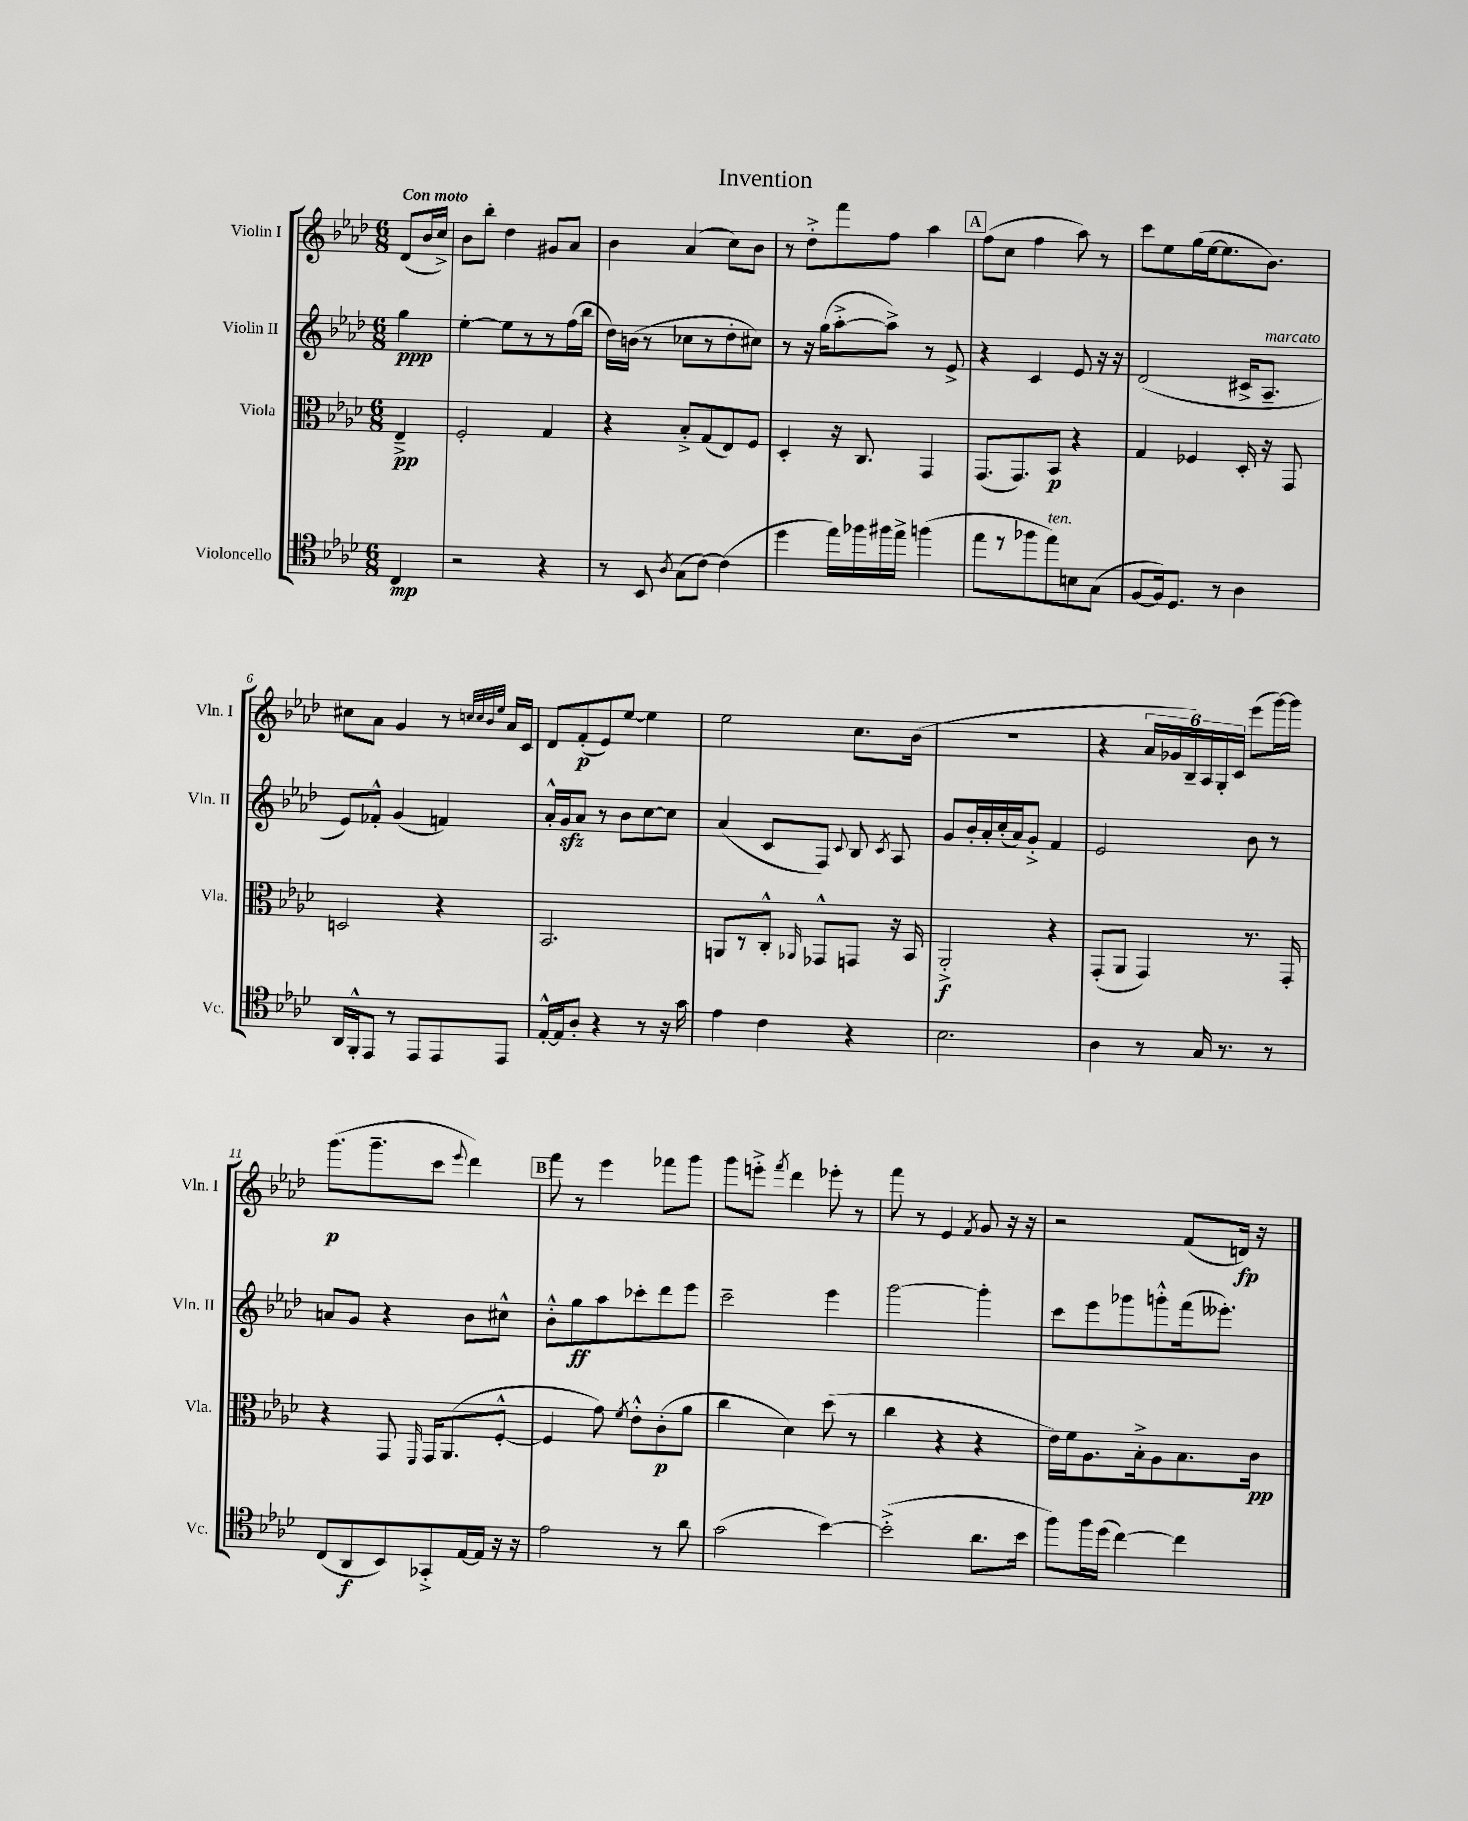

**kern	**kern	**kern	**kern
*staff4	*staff3	*staff2	*staff1
*clefC4	*clefC3	*clefG2	*clefG2
*k[b-e-a-d-]	*k[b-e-a-d-]	*k[b-e-a-d-]	*k[b-e-a-d-]
*M6/8	*M6/8	*M6/8	*M6/8
4C	4E-~^	4gg	(8d-
.	.	.	16b-
.	.	.	16cc^)
=	=	=	=
2r	2F'	[4ee-'	8b-
.	.	.	8bb-'
.	.	8ee-]	4dd-
.	.	8r	.
4r	4G	8r	8g#
.	.	(16ff	8a-
.	.	16bb-	.
=	=	=	=
8r	4r	16dd-)	4b-
.	.	(16b	.
8BB-	.	8r	.
8qA-	.	.	.
(8G	8B-'^	8cc-	(4a-
[8c)	(8G	8r	.
(4c]	8E-)	8dd-'	8cc)
.	8F	8cc#)	8b-
=	=	=	=
4dd-	4D-'	8r	8r
.	.	16r	8dd-'^
.	.	(16gg	.
16ee-)	16r	[8aa-'^	8fff
16ff-	8.C	.	.
16ff#	.	8aa-^])	8ff
16ee-^	.	.	.
(4ff	4GG	8r	4aa-
.	.	8e-^	.
=	=	=	=
8ee-	(8.GG	4r	(8ff
8r	.	.	8cc
.	8.GG)	.	.
8ff-	.	4c	4ff
8ee-)	8BB-	.	.
8B	4r	8e-	8aa-)
(8G	.	16r	8r
.	.	16r	.
=	=	=	=
[8F	4G	(2d-	8ccc
16F])	.	.	8ee-
8.D-	.	.	.
.	4F-	.	(16gg
.	.	.	[16ee-
8r	.	.	8.ee-]
4A-	16D-'	16c#^	.
.	16r	8.A-~	8.b-)
.	8GG	.	.
=	=	=	=
16AA-	2D	8e-)	8cc#
16FF'^^	.	.	.
8EE-	.	8f-'^^	8a-
8r	.	(4g	4g
8EE-	.	.	.
8EE-	4r	4f)	8r
.	.	.	32qqcc
.	.	.	32qqcc
.	.	.	32qqb-
.	.	.	32qqee-
8EE-	.	.	16a-
.	.	.	16c
=	=	=	=
[16E-'^^	2.BB-	16a-'^^	8d-
16E-]	.	16g	.
8A-'	.	8a-	(8f'
4r	.	8r	8e-)
.	.	8b-	[8ee-
8r	.	[8cc	4ee-]
16r	.	8cc]	.
16g	.	.	.
=	=	=	=
4e-	8AA	(4a-	2ee-
.	8r	.	.
4c	8C'^^	8c	.
.	16qqAA-	.	.
.	8GG-^^	8F)	.
.	.	8qqc	.
4r	8GG	8B-	8.cc
.	.	8qc	.
.	16r	8A-	.
.	16BB-	.	(16b-
=	=	=	=
2.B-	2AA-'^	8g	2.r
.	.	16b-'	.
.	.	16a-'	.
.	.	(16cc'	.
.	.	16a-)	.
.	.	8g'^	.
.	4r	4f	.
=	=	=	=
4A-	(8GG'	2e-	4r
.	8AA-	.	.
8r	4GG)	.	24a-
.	.	.	24g-
.	.	.	24B-~)
16G	.	.	24A-
.	.	.	24G'
8.r	.	.	.
.	.	.	24c
.	8.r	8b-	(8eee-
8r	.	8r	[16ggg)
.	16GG'	.	16ggg]
=	=	=	=
(8C	4r	8a	(8.ggg
8AA-	.	8g	.
.	.	.	8.ggg~
8BB-)	8GG	4r	.
.	16qqFF	.	.
8GG-'^	16GG	.	8ccc
.	(8.AA-	.	.
.	.	.	8qqeee-
[16E-	.	8b-	4ddd-)
16E-]	.	.	.
16r	[8F'^^	8cc#^^	.
16r	.	.	.
=	=	=	=
2e-	4F]	8b-'^^	8fff
.	.	8gg	8r
.	8g)	8aa-	4eee-
.	8qf	.	.
.	8e-'^^	8ccc-'	.
8r	(8c'	8ddd-	8fff-
8a-	8a-	8eee-	8ggg
=	=	=	=
(2g	4cc	2ccc~	8ggg
.	.	.	8eee'^
.	.	.	8qfff
.	4d-)	.	4ddd-
[4b-)	(8dd-	4eee-	8eee-'
.	8r	.	8r
=	=	=	=
(2b-'^]	4cc	[2ggg	8fff
.	.	.	8r
.	4r	.	4e-
.	.	.	8qf
8.a-	4r	4ggg']	8g
.	.	.	16r
16b-	.	.	16r
=	=	=	=
8ff)	16e-)	8ccc	2r
.	16f	.	.
16ff	8.A-	8eee-	.
(16dd-	.	.	.
[4cc)	.	8ggg-	.
.	16B-'^	.	.
.	8A-	8ggg'^^	.
4cc]	8.B-	(16fff	(8f
.	.	8.eee--')	.
.	.	.	16d)
.	16c	.	16r
==	==	==	==
*-	*-	*-	*-
